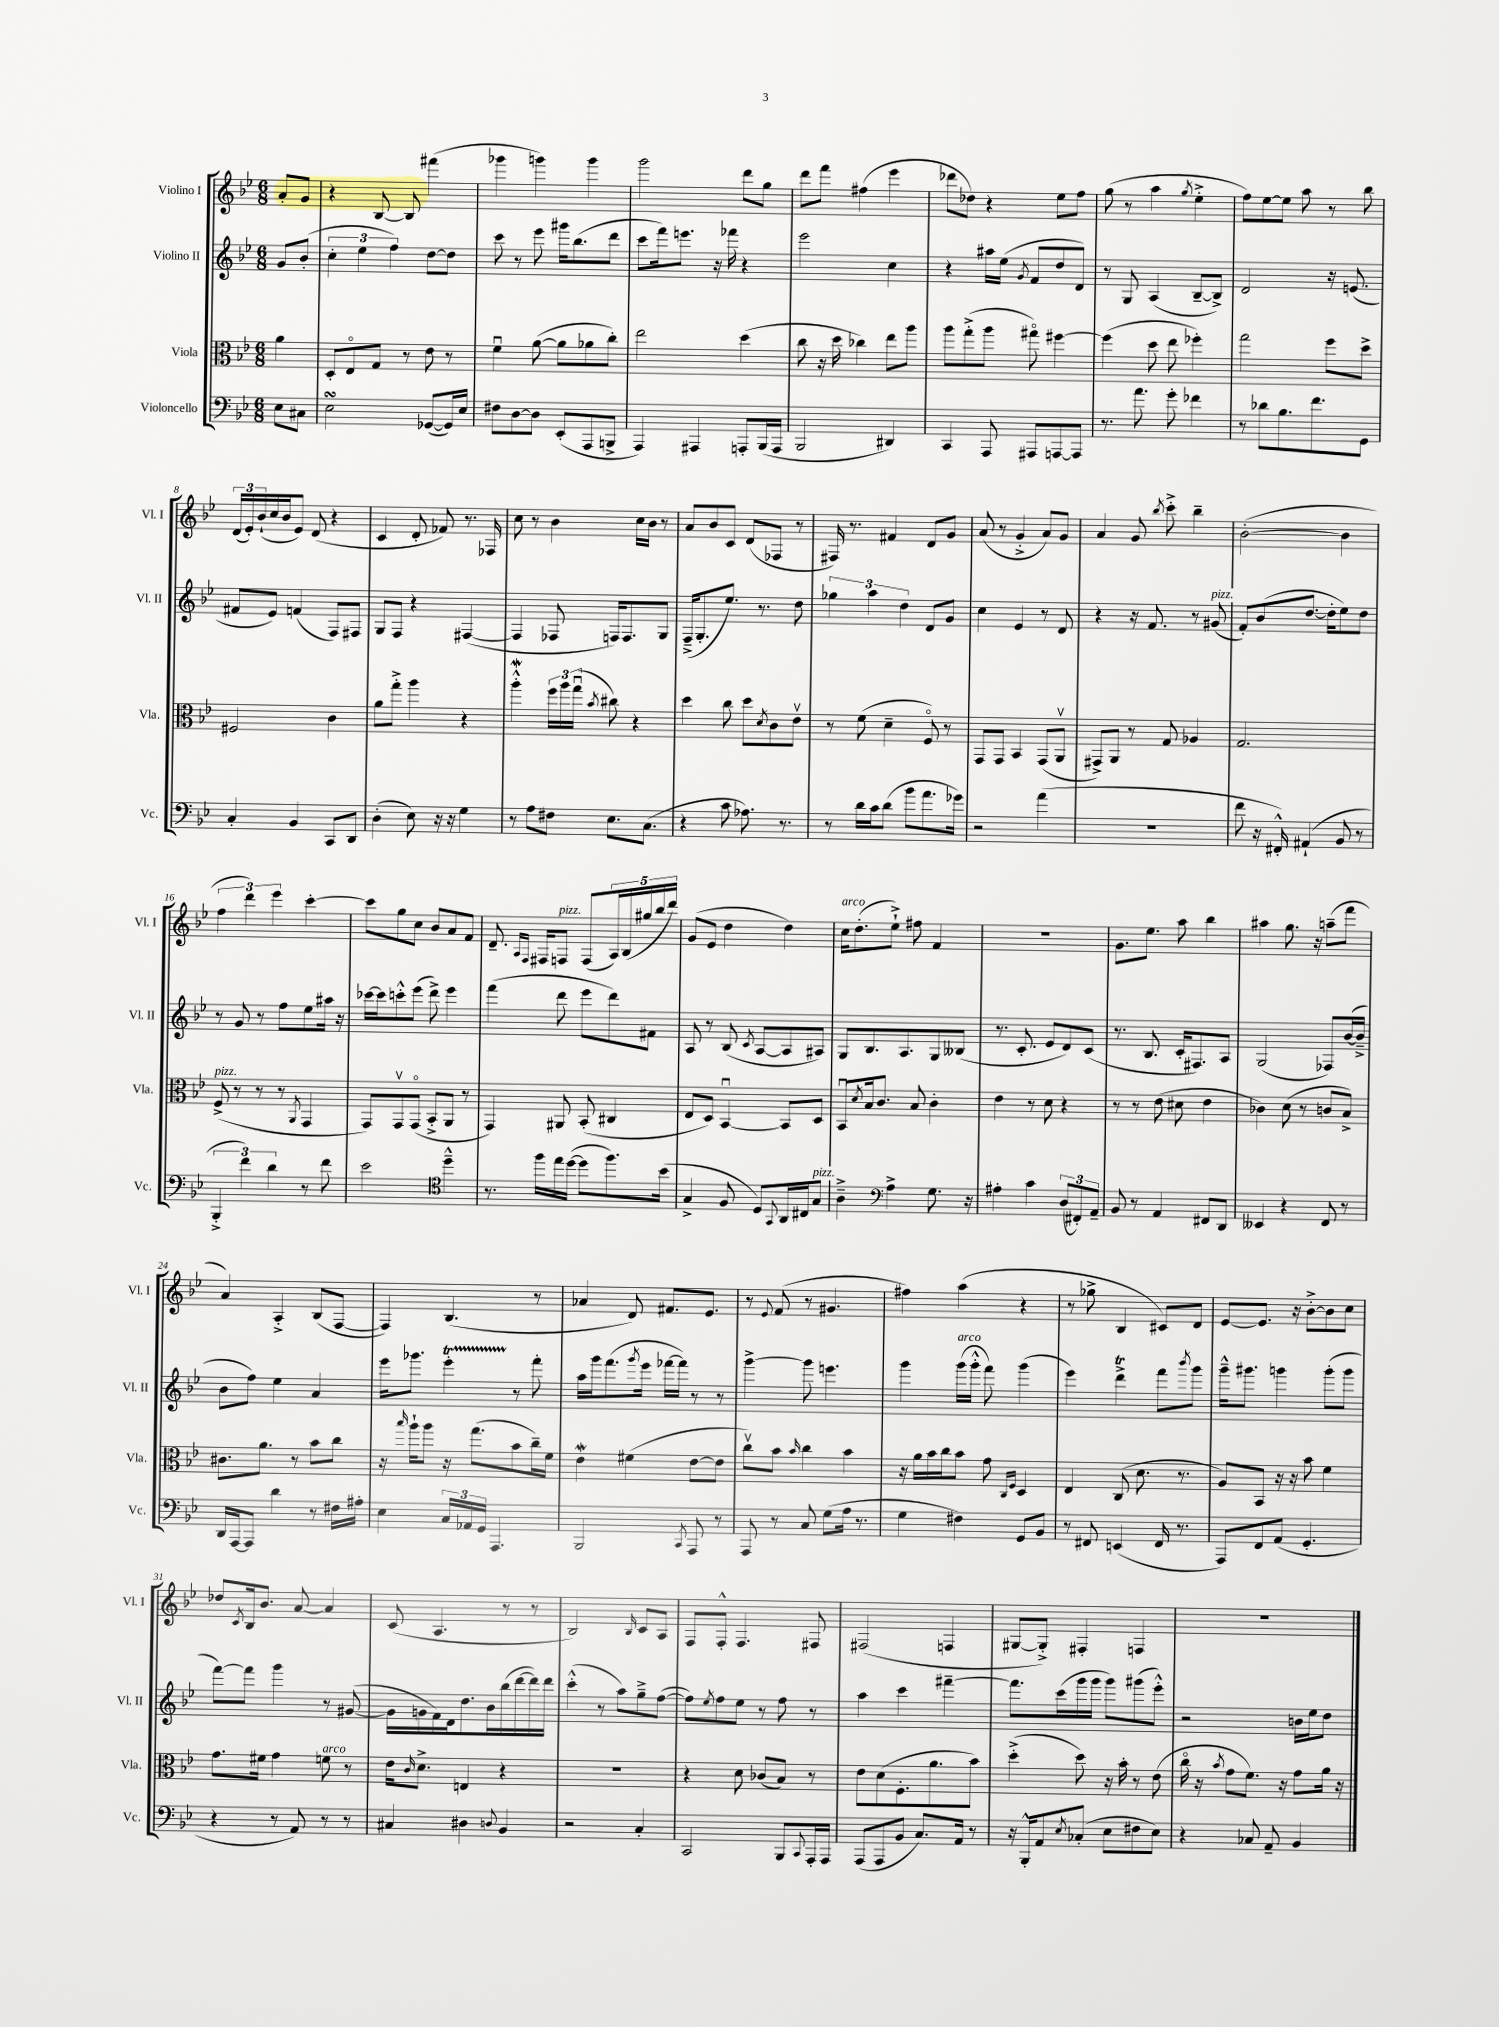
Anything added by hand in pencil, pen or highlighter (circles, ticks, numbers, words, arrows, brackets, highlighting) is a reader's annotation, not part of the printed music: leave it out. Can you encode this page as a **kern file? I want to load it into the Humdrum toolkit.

**kern	**kern	**kern	**kern
*staff4	*staff3	*staff2	*staff1
*clefF4	*clefC3	*clefG2	*clefG2
*k[b-e-]	*k[b-e-]	*k[b-e-]	*k[b-e-]
*M6/8	*M6/8	*M6/8	*M6/8
8E-	4a	8g	8a'
8C#	.	(8b-'	8g
=	=	=	=
2E-	8D'	6cc'	4r
.	8E-o	.	.
.	.	6ee-	.
.	8G	.	[8B-
.	.	6ff)	.
.	8r	.	8B-]
([8GG-	8e-	[8dd	(4fff#
16GG-])	8r	8dd]	.
16E-	.	.	.
=	=	=	=
8F#	4fu	8ccc	4ggg-
[8D	.	8r	.
8D]	([8a	8eee-	4ggg)
(8EE-'	8a]	16ggg#	.
.	.	(8.bb-	.
8AAA	8a-	.	4ggg
8BBB^	8cc')	8ddd	.
=	=	=	=
4AAA)	2ee-	8ccc	2ggg
.	.	16fff)	.
.	.	8.eee	.
4AAA#	.	.	.
.	.	16r	.
.	.	16fff-	.
8AAA'	(4dd	4r	8ddd
(16BBB-	.	.	8gg
16AAA	.	.	.
=	=	=	=
2BBB-	8cc	2eee-	8ddd
.	16r	.	8fff
.	16dd	.	.
.	4cc-)	.	(4ff#
4DD#)	8ee-	4cc	4eee-
.	8aa	.	.
=	=	=	=
4CC	8aa	4r	8ddd-
.	(8gg'^	.	8dd-)
8AAA	8aa	16aa#	4r
.	.	(16ee-	.
.	.	8qg	.
8AAA#	8gg#o)	8f	.
[8AAA	[4ff#	8dd	8ee-
8AAA]	.	8d)	8ff
=	=	=	=
8.r	(4ff#]	8r	(8gg
.	.	8G	8r
8.a	.	.	.
.	8dd	(4A	4aa
8g'	8ee-	.	.
.	.	.	8qgg
4f-	4ff-')	[8B-~	4ee-'^
.	.	8B-^])	.
=	=	=	=
8r	2gg	2d	8ff)
8d-	.	.	[8ee-
8.B-	.	.	8ee-]
.	.	.	8aa
8.f	.	.	.
.	8ff	16r	8r
.	.	(8.e	.
8GG	8dd^	.	8bb-
=	=	=	=
4C'	2F#	8f#	(24d
.	.	.	24e-')
.	.	.	(24b-`
.	.	8e-)	16cc
.	.	.	16b-
4BB-	.	(4f	8e-)
.	.	.	(8d
8CC	4c	8F)	4r
8DD	.	8F#	.
=	=	=	=
(4D'	8a	8G	4c
.	8gg'^	8F	.
8E-)	4aa	4r	8d'
16r	.	.	8f-)
16r	.	.	.
4G	4r	([4F#	8.r
.	.	.	16F-
=	=	=	=
8r	4aa'^^	4F#]	8cc
8A	.	.	8r
8F#	24ff	8F-	4b-
.	24aa	.	.
.	(24ggu	.	.
.	8qb-	.	.
8.E-	8cc#)	16F)	.
.	.	8.F	.
.	4r	.	16cc
(8.C	.	.	16b-
.	.	8G	8r
=	=	=	=
4r	4dd	(16F~^	8a
.	.	8.G'	.
.	.	.	8b-
8c	8cc	8.ee-)	8c
8.A-)	8dd	.	(8d
.	.	8.r	.
.	8qd	.	.
.	8c	.	8F-
8.r	.	.	.
.	8e-v	8dd	8r
=	=	=	=
8r	8r	6gg-	16F#)
.	.	.	8.r
16d	(8f	.	.
.	.	6aa	.
16c	.	.	.
(8d	4d~	.	4f#
.	.	6dd	.
8b-	.	.	.
8.a	8Fo)	8d	8d
.	8r	8g	8g
16g-)	.	.	.
=	=	=	=
2r	8GG	4cc	(8a
.	8GG	.	8r
.	4BB-	4e-	4g'^
(4a	(8GG	8r	8a)
.	8AAv	8d	8g
=	=	=	=
2.r	8GG#^)	4r	4a
.	8AA	.	.
.	8r	16r	8g
.	.	8.f	.
.	.	.	8qbb-
.	8G	.	8ccc'^
.	4A-	8r	4bb-~
.	.	(8g#	.
=	=	=	=
8f	2.G	8f')	([2b-'
16r	.	(8b-	.
16FF#'^^)	.	.	.
(4AA#`	.	[8.dd	.
.	.	16dd']	.
8BB-	.	8ee-)	4b-]
8r	.	8dd	.
=	=	=	=
6BBB-'^	(8F^	8r	6ff
.	8r	8g	.
6f)	.	.	6ddd)
.	8r	8r	.
6d	.	.	6eee-
.	8r	8ff	.
.	8qAA	.	.
8r	4GG	8ee-	[4ccc'
8f	.	16aa#	.
.	.	16r	.
=	=	=	=
2e-	8GG)	[16ccc-	8ccc]
.	.	16ccc-]	.
.	8GGv	8ccc'^^	8gg
.	(8GGo	(8eee-	8cc
.	8BB-'^	8ddd^)	8b-
*clefC4	*	*	*
4dd~^^	8AA	4eee-	8a
.	8r	.	8f
=	=	=	=
8.r	4GG)	(4fff	8.d~
.	.	.	16qqA
.	.	.	16qqF
16ff	.	.	16F#
16ee-	8AA#	8ddd	8F
([16dd	.	.	.
8dd]	(8BB-'	8eee-	(8F
8.ff)	4C#	8ddd)	20A)
.	.	.	(20B-
.	.	.	20gg#
.	.	8f#	.
.	.	.	20bb-
(16b-	.	.	.
.	.	.	20ddd)
=	=	=	=
4G^	8E-	8A	(8g
.	8D)	8r	8e-
8F	[4BB-u	(8B-	4dd
.	.	8qc	.
8D)	.	[8A	.
8qqGG	.	.	.
16AA	8BB-]	8A]	4dd)
16C#	.	.	.
8G	8D	8A#)	.
=	=	=	=
4A~^	8BB-u	8G	16cc
.	.	.	(8.dd'
.	8qd	.	.
.	16B-	8.B-	.
.	8.c	.	.
*clefF4	*	*	*
4A^	.	.	8ee-`^)
.	.	8.A	.
.	8B-	.	8ff#
8.G	4c'	8G	4f
.	.	(8B--	.
16r	.	.	.
=	=	=	=
4A#'	4e-	8.r	2.r
.	.	8.c'	.
4c	8r	.	.
.	8d	8e-	.
(12D	4r	8d)	.
12FF#')	.	.	.
.	.	(8c	.
12AA~	.	.	.
=	=	=	=
8BB-	8r	8.r	8.g
8r	8r	.	.
.	.	8.B-	8.ee-
4AA	(8e-	.	.
.	8d#	16c'	8aa
.	.	8.F#)	.
8FF#	4e-	.	4bb-
8DD	.	8A	.
=	=	=	=
4EE--	4c-)	(2G	4aa#
4r	(8d	.	8.gg
.	8r	.	.
.	.	.	16r
8FF	8c	8F-)	(8aa~
8r	8B-^)	([16b-	8fff
.	.	16b-~^]	.
=	=	=	=
16DD	8.c#	8b-	4a)
[16AAA	.	.	.
8AAA]	.	8ff)	.
.	8.a	.	.
4d	.	4ee-	4A'^
.	8r	.	.
8r	8b-	4a	(8B-
16F#	8cc	.	[8F
16A#'	.	.	.
=	=	=	=
4E-	16r	16eee-	4F])
.	16qqbb-	.	.
.	16aa`	8.ggg-	.
.	8aa	.	.
24C	16r	4eee-'	(4.B-
24AA-	.	.	.
.	(8.gg	.	.
24GG	.	.	.
4.AAA	.	.	.
.	8b-	8r	.
.	16cc~)	8fff'	8r
.	16f	.	.
=	=	=	=
2BBB-	4e-	16aa	4a-
.	.	16ggg	.
.	.	(8.fff	.
.	(4f#	.	8d)
.	.	8qggg	.
.	.	16eee-	.
.	.	[16fff-	8.f#
.	.	16fff-])	.
8qCC	.	.	.
8AAA	[8e-	8r	.
.	.	.	8.e-
8r	8e-]	8r	.
=	=	=	=
8AAA	8ccv)	[4ggg^	8r
.	.	.	8qqe-
8r	8b-	.	(8f
.	16qqb-	.	.
8C	4cc	8ggg]	8r
(8G	.	4.eee	4.g#
16A	4b-	.	.
8.r	.	.	.
=	=	=	=
4G	16r	4ggg	4ff#)
.	16a	.	.
.	16b-	.	.
.	16cc	.	.
4F#)	8b-	(16ggg	(4aa
.	.	16ggg'^^	.
.	8g	8fff)	.
.	16qqC	.	.
.	16qqF	.	.
8GG	4D	(4ggg	4r
8BB-	.	.	.
=	=	=	=
8r	4E-	4eee-)	8r
8FF#	.	.	8gg-^
(4EE	(8C	4ddd^	4B-
.	8.d	.	.
16FF#	.	8fff	8c#)
8.r	8.r	.	.
.	.	8qbbb-	.
.	.	8ggg	8d
=	=	=	=
8AAA)	8A)	16ggg~^^	[8e-
.	.	8.ggg#	.
8FF	8BB-	.	8.e-]
(8AA	16r	4ggg	.
.	16r	.	16r
4.GG'	8b-	.	[8b-'^
.	4f	(8ggg'	8b-]
.	.	8ggg	8cc
=	=	=	=
4r	8.g	[8fff)	8dd-
.	.	.	8qc
.	.	8fff]	16B-
.	16f#	.	8.b-
8r	4g	4ggg	.
8AA)	.	.	[8a
8r	8f	8r	4a]
8r	8r	([8g#	.
=	=	=	=
4C#	16e-	16g#]	(8c
.	16qqc	.	.
.	8.d^	16g	.
.	.	16f)	4.A
.	.	16d	.
4D#	4E	8.dd	.
.	.	16b-	.
8qqD	.	.	.
4BB-	4r	(16bb-	8r
.	.	[16ddd	.
.	.	16ddd])	8r
.	.	16ddd	.
=	=	=	=
2r	2.r	(4ccc'^^	2B-)
.	.	8r	.
.	.	8aa)	.
.	.	.	16qqB-
4C'	.	8gg~^	8c
.	.	([8ff	8A
=	=	=	=
2CC	4r	8ff])	8F
.	.	8qee-	.
.	.	8ff	8F'^^
.	8d	8ee-	4.F
.	(8c-	8r	.
8BBB-	8B-)	8ff	.
8qqCC	.	.	.
16AAA'	8r	8r	8F#
16AAA	.	.	.
=	=	=	=
(8AAA	8e-	4aa	(2F#
8AAA	(8d	.	.
8BB-	8.F'	4ccc	.
8.C)	.	.	.
.	8.a	.	.
.	.	[4fff#~	4F
16AA	.	.	.
8r	8b-)	.	.
=	=	=	=
16r	(4dd'^	8.fff#]	[8G#
16BBB-'^^	.	.	.
8AA	.	.	8G#'^])
.	.	(16ccc	.
8qE-	.	.	.
(8C-'	8dd)	16ggg	4F#'
.	.	16ggg	.
8E-	16r	8ggg)	.
.	16b-'	.	.
8F#	8r	(8ggg#	4F
8E-)	(8e-	8eee-'^^)	.
=	=	=	=
4r	16cco	2r	2.r
.	16r	.	.
.	8qb-	.	.
.	8g	.	.
8C-	8.f)	.	.
8AA~	.	.	.
.	16r	.	.
4BB-	8g	16b	.
.	.	16ee-	.
.	16a	8dd	.
.	16r	.	.
==	==	==	==
*-	*-	*-	*-
